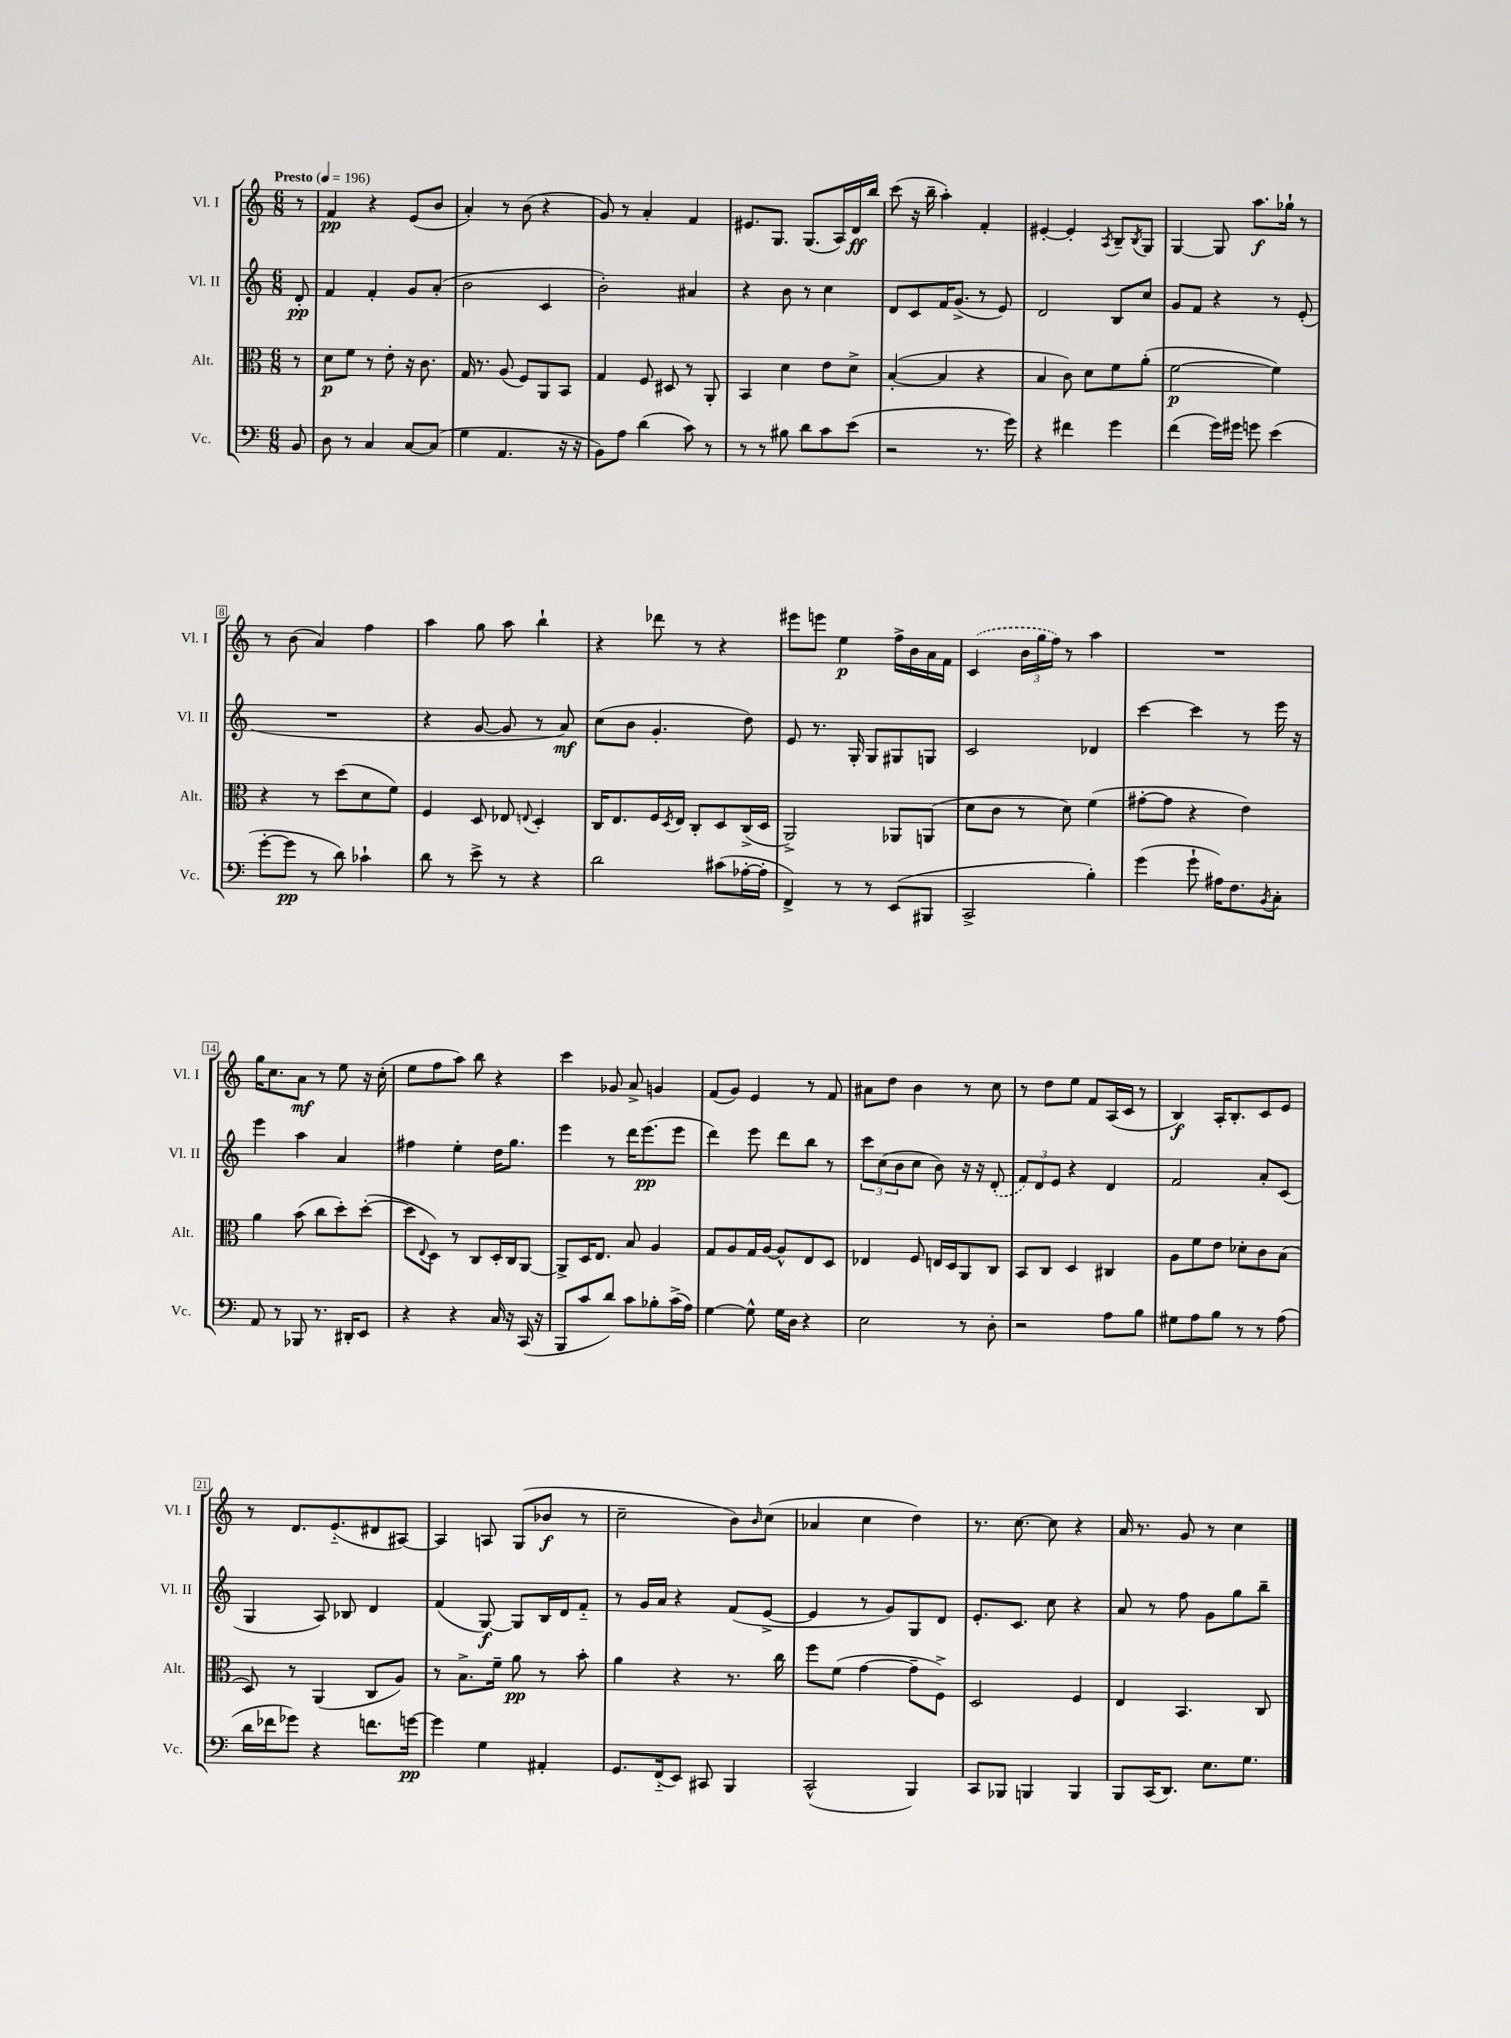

**kern	**kern	**kern	**kern
*staff4	*staff3	*staff2	*staff1
*clefF4	*clefC3	*clefG2	*clefG2
*k[]	*k[]	*k[]	*k[]
*M6/8	*M6/8	*M6/8	*M6/8
*MM196	*MM196	*MM196	*MM196
8BB/	8r	8d'/	8r
=	=	=	=
8D\	8d\L	4f/	4f/
8r	8f\J	.	.
4C/	8r	4f'/	4r
.	8e'\	.	.
[8C/L	16r	8g/L	(8e/L
.	8.c\	.	.
(8C/]J	.	(8a'/J	8b/J
=	=	=	=
4G\	16G/	2b\	4a'/)
.	8.r	.	.
4.AA/	(8A/	.	8r
.	8F/L)	.	(8b\
.	8AA/	4c/	4r
16r	8BB/J	.	.
16r	.	.	.
=	=	=	=
8BB\L)	4G/	2b'\)	8g/)
8A\J	.	.	8r
(4d\	8F/	.	4a'/
.	8D#/	.	.
8c\)	8r	4a#/	4f/
8r	8AA'/	.	.
=	=	=	=
8r	4BB/	4r	8.e#/L
8r	.	.	.
.	.	.	8.G/J
8B#\	4d\	8b\	.
8d\L	.	8r	(8.G/L
8c\	8e\L	4cc\	.
.	.	.	16A/L)
(8e\J	8d^\J	.	16d/
.	.	.	16bb/JJ
=	=	=	=
2r	([4B'/	8d/L	(8ccc\
.	.	8c/	16r
.	.	.	16bb~\
.	4B/]	16f/K	4aa'\)
.	.	(8.g^/J	.
8.r	4r	8r	4f'/
.	.	8e/)	.
16g\)	.	.	.
=	=	=	=
4r	4B/	2d/	[4e#'/
4f#\	8c\)	.	4e#'/]
.	8d\L	.	.
.	.	.	8qA/
4g\	8f\	8B/L	8B~/L
.	.	.	8qB/
.	(8a'\J	8cc/J	8G/J
=	=	=	=
(4f\	[2f\	8g/L	[4G/
.	.	8f/J	.
16g\LL)	.	4r	8G/]
16g#\JJ	.	.	.
8g\	.	.	8.aa\L
(4e\	4f\])	8r	.
.	.	.	16gg-`\Jk
.	.	(8e'/	8r
=	=	=	=
[8g'\L	4r	2.r	8r
8g\]J	.	.	(8b\
8r	8r	.	4a/)
8d\)	(8dd\L	.	.
4c-`\	8d\	.	4ff\
.	8f\J)	.	.
=	=	=	=
8d\	4F/	4r	4aa\
8r	.	.	.
8e^\	8D/	[8g/	8gg\
8r	8E-/	8g/]	8aa\
.	8qqE/	.	.
4r	4D'/	8r	4bb`\
.	.	8a/)	.
=	=	=	=
2d\	16C/LK	(8cc\L	4r
.	8.E/	.	.
.	.	8b\J	.
.	16F/L	4.g'/	8ddd-\
.	8qD/	.	.
.	16E/JJ	.	.
.	8C'/L	.	8r
(8c#\L	8D/	.	4r
[16A-'\L	(16C^/L	8dd\)	.
16A-'\]JJ	16D/JJ	.	.
=	=	=	=
4FF^/)	2AA^/)	8e/	8eee#\L
.	.	8.r	8eee\J
8r	.	.	4ee\
.	.	16G'/	.
8r	.	8G/L	.
(8EE/L	8AA-/L	8G#/	16ff^\LL
.	.	.	16b\
8BBB#/J	(8AA/J	8G/J	16a\
.	.	.	16f\JJ
=	=	=	=
2CC^/	8d\L	2c/	(4c/
.	8c\J	.	.
.	8r	.	24b\LL
.	.	.	24gg\
.	.	.	24ff\JJ)
.	8d\)	.	8r
4B'\)	(4f\	4d-/	4aa\
=	=	=	=
(4g\	[8g#'\L	[4ccc\	2.r
.	8g#\]J	.	.
8g`\	4r	4ccc\]	.
16A#\LK)	.	.	.
8.F\	.	.	.
.	4e\)	8r	.
8qBB/	.	.	.
8C'\J	.	16eee\	.
.	.	16r	.
=	=	=	=
8AA/	4a\	4eee\	16gg\LK
.	.	.	8.cc\
8r	.	.	.
8BBB-/	(8b\	4aa\	8a\J
8.r	8cc\L	.	8r
.	8dd'\)	4a/	8ee\
16DD#'/LK	.	.	.
8EE/J	([8dd'\J	.	16r
.	.	.	(16cc'\
=	=	=	=
4r	8dd\]L	4ff#\	8ee\L
.	8qqE/	.	.
.	8D\J)	.	8ff\
4r	8r	4ee'\	8aa\J)
.	8C/L	.	8bb\
16C/	16D'/L	16dd\LK	4r
16r	16C/J	8.gg\J	.
(16CC/	[8AA/J	.	.
16r	.	.	.
=	=	=	=
8BBB/L	8AA^/]L	4eee\	4ccc\
8c/	16D/K	.	.
.	8.E/J	.	.
8d/J)	.	8r	8g-/
8c\L	8B/	16ddd\LK	8a^/
.	.	(8.eee\	.
8B-'\	4A/	.	4g/
(16c^\L	.	8eee\J	.
16A\JJ)	.	.	.
=	=	=	=
[4G\	8G/L	4ddd\)	(8f/L
.	8A/	.	8g/J)
8G^^\]	16G/L	8eee\	4e/
.	[16A/JJ	.	.
16G\LL	8A^^/]L	8ddd\L	.
16D\JJ	.	.	.
4r	8E/	8bb\J	8r
.	8D/J	8r	8f/
=	=	=	=
2E\	4E-/	12ccc\L	8a#\L
.	.	(12cc\	.
.	.	.	8dd\J
.	.	12b\	.
.	8F/	8cc\J	4b\
.	16E/LL	8b\)	.
.	16D/J	.	.
8r	8AA/	16r	8r
.	.	16r	.
8D'\	8C/J	(8d'/	8cc\
=	=	=	=
2r	8BB/L	12f/L)	8r
.	.	12d/	.
.	8C/J	.	8dd\L
.	.	12e/J	.
.	4D/	4r	8ee\J
.	.	.	8f/L
8A\L	4C#/	4d/	(16A/L
.	.	.	16c/JJ
8B\J	.	.	8r
=	=	=	=
8G#\L	8A\L	2f/	4B/)
8A\	8f\	.	.
8B\J	8e\J	.	16A'/LK
.	.	.	8.B'/
8r	8d-'\L	.	.
8r	8c\	8a'/L	8c/
(8A\	(8B\J	(8c/J	8e/J
=	=	=	=
16d\LL	8D/)	4G/	8r
16f-\J	.	.	.
8g-\J)	8r	.	8.d/L
4r	(4AA/	8A/)	.
.	.	.	(8.e'~/
.	.	8B-/	.
8.f\L	8C/L	4d/	8d#/
.	8A/J)	.	[8A#/J)
[16g\Jk	.	.	.
=	=	=	=
4g\]	8r	(4f/	4A#/]
.	8.B^\L	.	.
4G\	.	[8G/)	8A/
.	16f~\Jk	.	.
.	8a\	8G/]L	(8G/L
4AA#'/	8r	16B/L	8b-/J
.	.	16d/J	.
.	8b'\	8f'~/J	8r
=	=	=	=
8.GG/L	4a\	8r	2cc~\
.	.	16g/LL	.
(16FF'~/k	.	16a/JJ	.
8EE/J)	4r	4r	.
8CC#/	.	.	.
4BBB/	8.r	(8f/L	8b\L)
.	.	.	16qqb/
.	.	[8e^/J	(8cc\J
.	16cc\	.	.
=	=	=	=
(2CC^^/	8ff\L	4e/]	4a-/
.	(8f\J	.	.
.	[4g\	8r	4cc\
.	.	8g/L)	.
4BBB/)	8g~\]L	8G/	4dd\)
.	8F^\J)	8d/J	.
=	=	=	=
8CC/L	2D/	8.e'/L	8.r
8BBB-/J	.	.	.
.	.	8.c/J	[8.cc\
4BBB/	.	.	.
.	.	8cc\	8cc\]
4BBB/	4F/	4r	4r
=	=	=	=
8BBB/L	4E/	8a/	16a/
.	.	.	8.r
(16CC/K	.	8r	.
8.DD/J)	.	.	.
.	4.BB/	8ff\	8g/
8.E\L	.	8g\L	8r
.	.	8gg\	4cc\
8.G\J	.	.	.
.	8C/	8bb~\J	.
==	==	==	==
*-	*-	*-	*-
